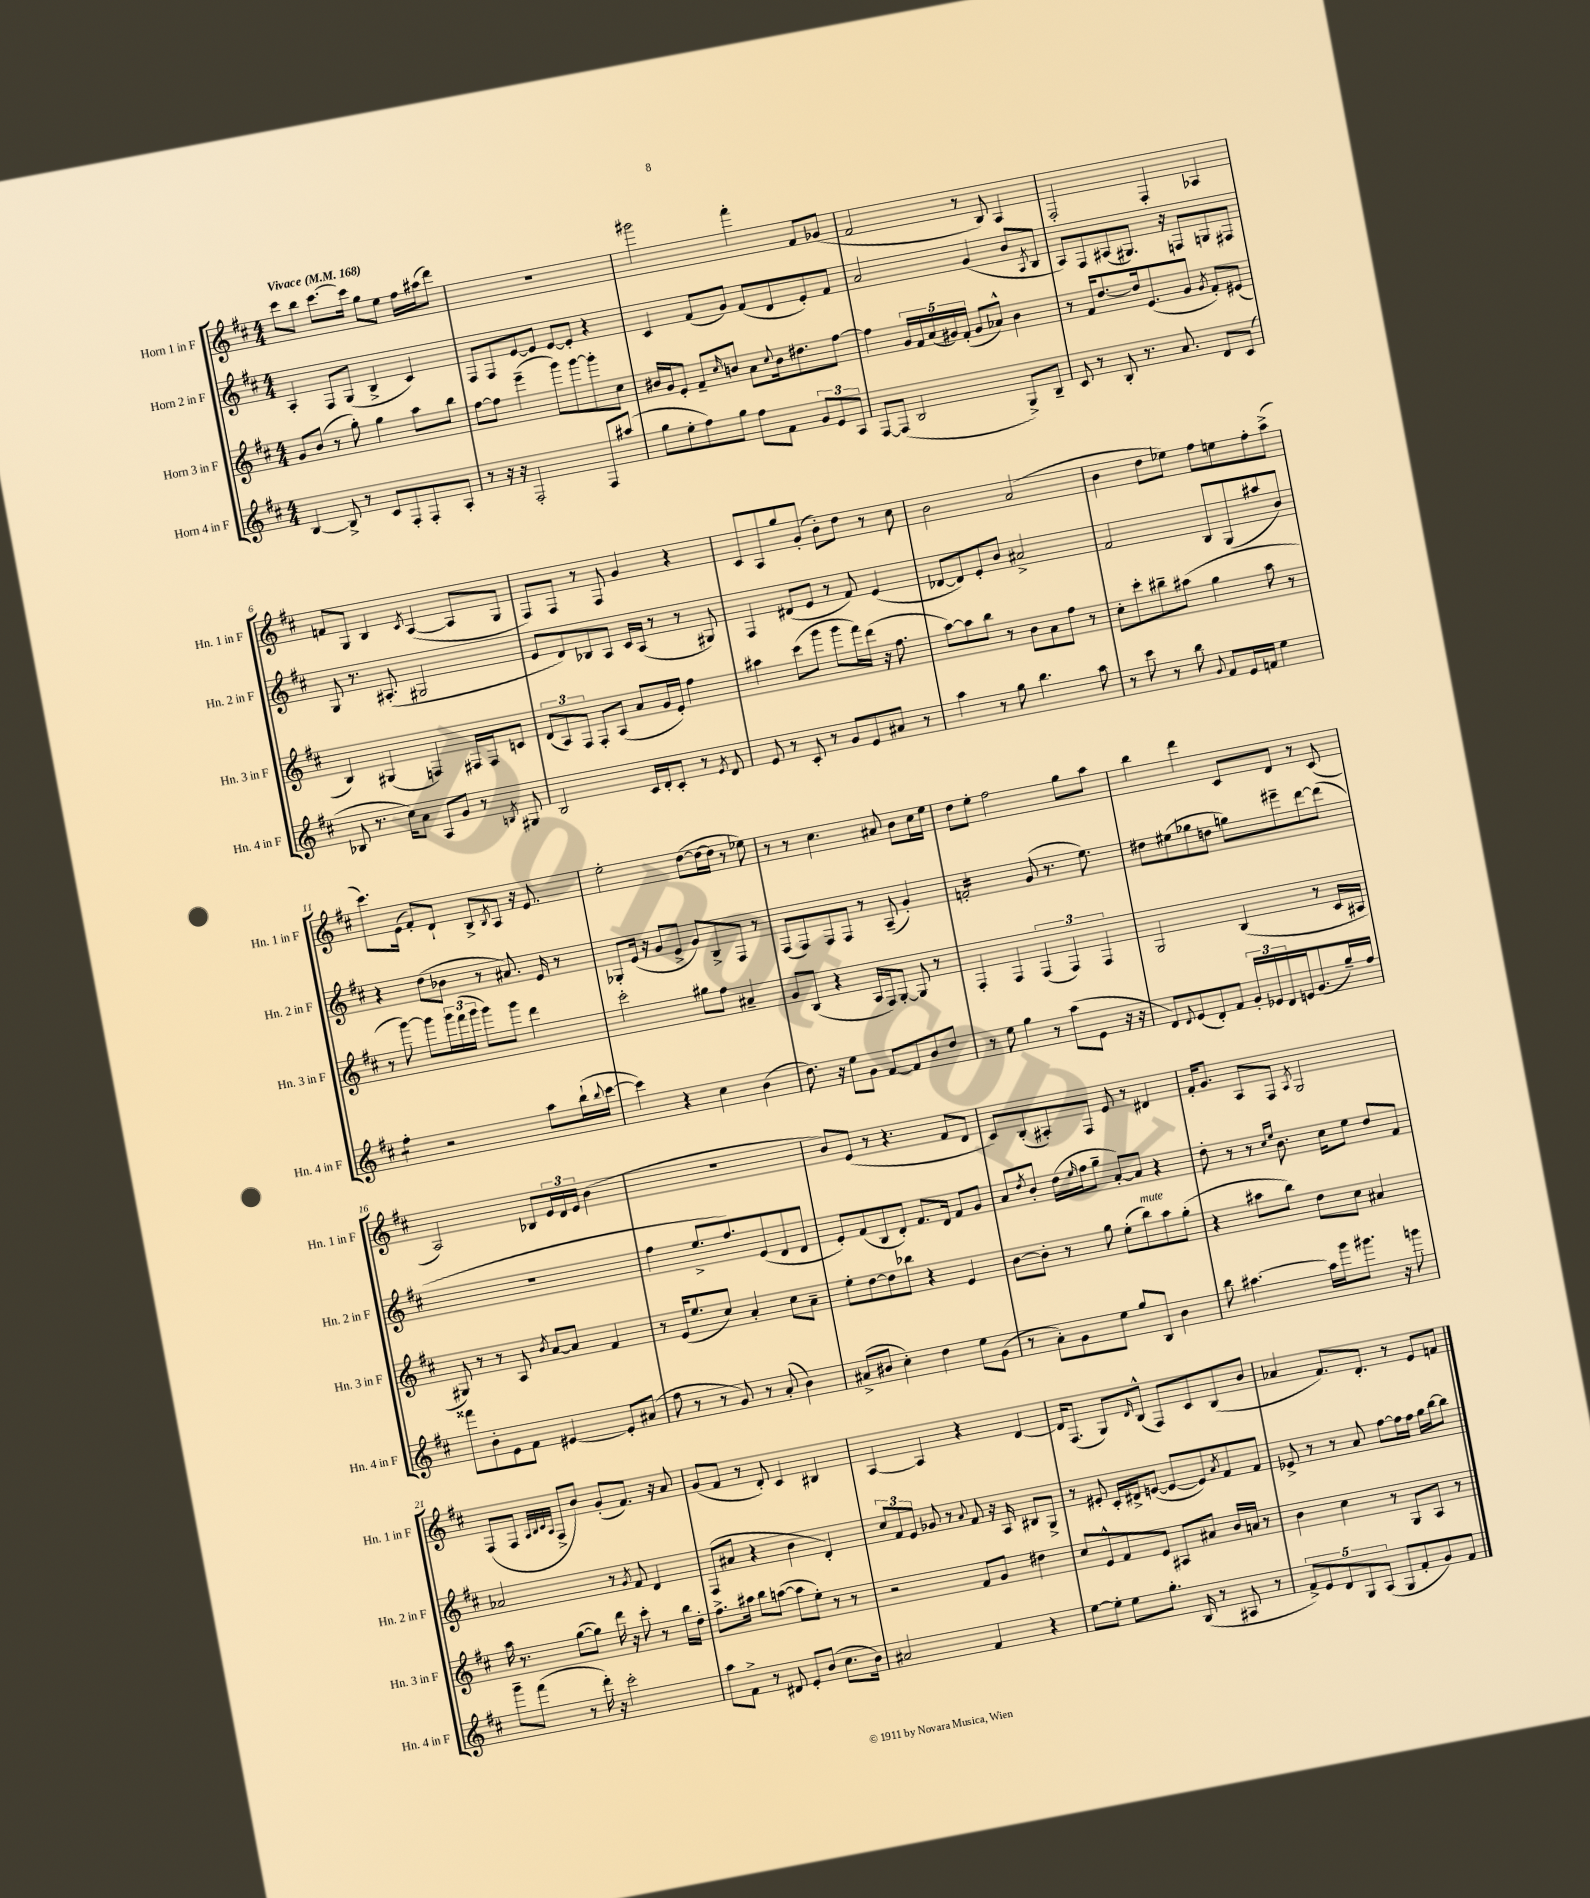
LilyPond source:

<<
\new StaffGroup <<
\new Staff = "s0" \with { instrumentName = "Horn 1 in F" shortInstrumentName = "Hn. 1 in F" } {
    \clef treble \key d \major \numericTimeSignature \time 4/4 \tempo "Vivace" 4 = 168
    cis'''8 b''8 cis'''8.~ cis'''16 g''8 e''8 fis''16 ais''16( d'''8) |
    R1 |
    gis'''2 fis'''4-. fis'8 ges'8( |
    fis'2 r8 b8) a4 |
    fis2-. fis4-. aes4 |
    f'8 g8 b4 \acciaccatura { cis'8 } a4~( a8 g8 |
    fis8) fis8 r8 fis8 g'4 r4 |
    cis'8 a8 g''8 g'8-.( b'8-.) d''8 r8 cis''8 |
    b'2 a'2( |
    b'4 d''8 ees''8) fis''8 e''8 fis''8-. a''8->( |
    cis'''8.) e'16( fis'8-.) d'8-! b8-> \acciaccatura { b8 } a8 r16 e'8. |
    e''2-. d''8~( d''16~ d''16 r8 ees''8) |
    r8 r8 cis''4. ais'8 b'8 cis''16 e''16 |
    d''8 e''8-. fis''2 g''8 a''8 |
    b''4 d'''4 cis'8 d'8 r8 cis'8( |
    a2) bes8 \tuplet 3/2 { e'16 d'16 e'16 } b'4( |
    R1 |
    b'8) e'8( r8 r4. fis'8 d'8 |
    cis'8) b8-.( ais8-.) fis8 e'8 r8 dis'4 |
    fis'16-. g'8. a8 fis8 \acciaccatura { a8 } g2 |
    fis8( fis8 \grace { a32 b32 cis'32 a32 } fis8-> b'8) g'8-.( fis'8.) r16 a'8 |
    g'8( fis'8 r8 d'8-.) cis'4 bis4 |
    a4~ a4 r4 d'4~ |
    d'16 fis8.( g8) \grace { d'16 } b8-^( fis8) cis'8 b8( b'8 |
    aes'4 fis'8.) d'8.-. r8 e'8 f'8 \bar "|." |
}
\new Staff = "s1" \with { instrumentName = "Horn 2 in F" shortInstrumentName = "Hn. 2 in F" } {
    \clef treble \key d \major \numericTimeSignature \time 4/4
    a4-. fis8 g8( b4-> cis'4) |
    fis8 fis8 e'8~ e'8 e'8~ e'8-. r4 |
    cis'4 fis'8( g'8) fis'8( d'8 e'8-.) fis'8 |
    a'2 g'4( b'8 \acciaccatura { a8 } b8 |
    a8) fis8 ais8( gis8.) r16 f8 g8 fis8 |
    g8 r8. ais8.-.( gis2 |
    e'8 d'8) bes8 a8 cis'16 a16( r8 r8 gis8) |
    fis4 dis'8( e'8 r8 fis'8) e'4( |
    des'8~ des'8) e'8-. b'8 ais'2-> |
    fis'2 b8 g8( ais''8 b'8) |
    r4 d''8( bes'8 r8 ais'8.) e'16 r8 |
    ges8-. e'16( r16 g'8 e'8-> g'8) b8-> fis8 r8 |
    fis8( fis8) fis8 fis8 r8 a8--( g'4-.) |
    f'2:16-. g'8( r8. e''8.) |
    dis''8 eis''8( ges''8 d''8 g''8) eis'''8-- d'''8~ d'''8( |
    R1 |
    fis''4 e''8.-> fis''8.) e'8( d'8 d'8 |
    e'8-.) fis'8( b8 d'8-.) fis'8. d'16 fis'8 g'8 |
    a'8 \acciaccatura { d''8 } b'8-. d''16( \grace { e''16 } fis''16 g''8-- a'8~-.) a'8 r4 |
    d''8-. r8 r8 \grace { cis''16 e''16 } b'8. cis''16 e''8 d''8 fis'8 |
    aes'2 r8 \acciaccatura { g'8 } fis'8 d'4 |
    fis8( ais'8 r4 b'4 d'4-.) |
    \tuplet 3/2 { cis''8 fis'8 e'8 } ges'8 r8 \appoggiatura { a'8 } fis'8 r16 a16 bis8 g8-> |
    r8 eis'8-. cis'16-. dis'16-> e'8~( e'8~ e'8) \acciaccatura { a'8 } fis'8 fis'8 |
    ees'8-> r8 r8 a'8 fis''8~ fis''16 fis''16 g''16 b''16~ b''8 \bar "|." |
}
\new Staff = "s2" \with { instrumentName = "Horn 3 in F" shortInstrumentName = "Hn. 3 in F" } {
    \clef treble \key d \major \numericTimeSignature \time 4/4
    g'8 b'8( r8 g''8-.) g''4 a''8 b''8 |
    fis''8~ fis''8 e'''4--( g'''8) g'''8~ g'''8-. cis''8 |
    bis'16 g'16 e'8-. fis'8-- \grace { cis''16 } b'8 a'8 \appoggiatura { cis''8 } b'16 dis''8. fis''8~ |
    fis''4 \tuplet 5/4 { g'16 fis'16 a'16( gis'16) fis'16-.( } gis'8 aes'8-^) b'4 |
    r8 fis'16 d''8.~ d''16 e'8.( g'8 \acciaccatura { g'8 } fis'8-.) eis'8( |
    b4) gis4( f4) fis16 fis16 c'8 |
    \tuplet 3/2 { d'8( a8) fis8 } fis8-. a8( a'8 g'16 e'16-.) fis''4 |
    ais''4 cis'''8( g'''8 g'''8 fis'''16) d'''16( r16 fis''8. |
    a''8~) a''8 b''8 r8 b'8 a'8 fis''8 r8 |
    cis''8-. cis'''8-. bis''8-- ais''8( g''4 ais''8 r8 |
    r8 g'''8~) g'''8 \tuplet 3/2 { g'''16 fis'''16( g'''16 } g'''8) g'''8 d'''4 |
    cis'''2-. gis''8 fis''8 ais'4-- |
    g'8 b8( r4 a16 fis16) g8~-. g8 r8 |
    fis4-. fis4 \tuplet 3/2 { fis4( fis4) fis4 } |
    g2 b4( r8 cis'16 ais16 |
    gis8) r8 r8 a8 \acciaccatura { b'8 } a'8~ a'8 fis'4 |
    r8 e'16( e''8. cis''8) a'4-. cis''8 a'8-- |
    e''8-. d''8~ d''8 bes''8 r4 e'4 |
    b'8~ b'8-. r8 g''8 e''8-.( b''8^\markup { \italic "mute" }) a''8 g''8-.( |
    r4 ais''8 b''8) d''8 cis''8 ais'4 |
    a''16 r8. g''8~( g''8) d'''16 r16 cis'''8-. r8 b''16 d''16-. |
    fis''8.-> ais''16 b''8 a''8~( a''8 e''8-.) r8 r8 |
    r2 fis'8 g'8 dis''4 |
    cis''8 e'8-^ fis'8 e'8 ais8 ais'8 b'16 a'16 r8 |
    b'4 cis''4 r8 g8 a8 r8 \bar "|." |
}
\new Staff = "s3" \with { instrumentName = "Horn 4 in F" shortInstrumentName = "Hn. 4 in F" } {
    \clef treble \key d \major \numericTimeSignature \time 4/4
    b4~ b8-> r8 cis'8 fis8-. fis8-. a8-. |
    r8 r16 r16 fis2-. fis8 ais''8( |
    g''8 e''8-. fis''8) g''8 fis''8 fis'8 \tuplet 3/2 { g'8 e'8 a8 } |
    fis8~ fis8( b2 g8->) b8-- |
    cis'8 r8 b8-. r8. a'8. d'8 cis'8( |
    bes8 r8. cis''16) a'8 a8 g'8 r8 \acciaccatura { b8 } gis8 |
    b2 cis'16 d'16-. cis'8-. r8 \acciaccatura { e'8 } d'8 |
    e'8 r8 cis'8-. r8 g'8 e'8 ais'8 r8 |
    a''4 r8 g''8 b''4. a''8 |
    r8 cis'''8 r8 b''8 \appoggiatura { g'8 } fis'8 e'16 f'16 e''4 |
    fis''4:8-. r2 a''8 b''16-!( \appoggiatura { b''8 } cis'''16~ |
    cis'''4) r4 cis''4 b'4( |
    d''8.) r16 e''8 g'8 fis'8~ fis'8 b'8 d''8 |
    r8 e''8 g''4 r8 a''8( e'8 r16 r16 |
    d'8) \appoggiatura { d'8 } e'8( d'8-.) fis'8 \tuplet 3/2 { g'16-. ees'16 d'16 } e'16 g'8.( g''16--) fis''16 |
    fisis'''8 b'8-. e'8 fis'8 eis'4~ eis'8-. ais'8( |
    fis''8 r8 r8 g'8) r8 a'8-.( b'4) |
    ais'8->( bis'8 cis''4-.) d''4 e''8 g'8( |
    r8 a'8-.) g'8 e''8 g''8 b8 b'4 |
    b''8 ais''4.~ ais''16 g'''16 gis'''8. r16 g'''8 |
    g'''8-- fis'''8( r8 d'''16-.) r16 cis'''2-. |
    a''8 fis'8-> r8 dis'8 e'8-. b'8( cis''8. b'16) |
    ais'2 fis'4 r4 |
    e''8~ e''8-. e''8 g''8.-. b16( r8 ais8 r8 |
    \tuplet 5/4 { fis'8->) e'8 d'8 g8 a8( } g8 fis'8-. g'8) fis'8 \bar "|." |
}
>>
>>
